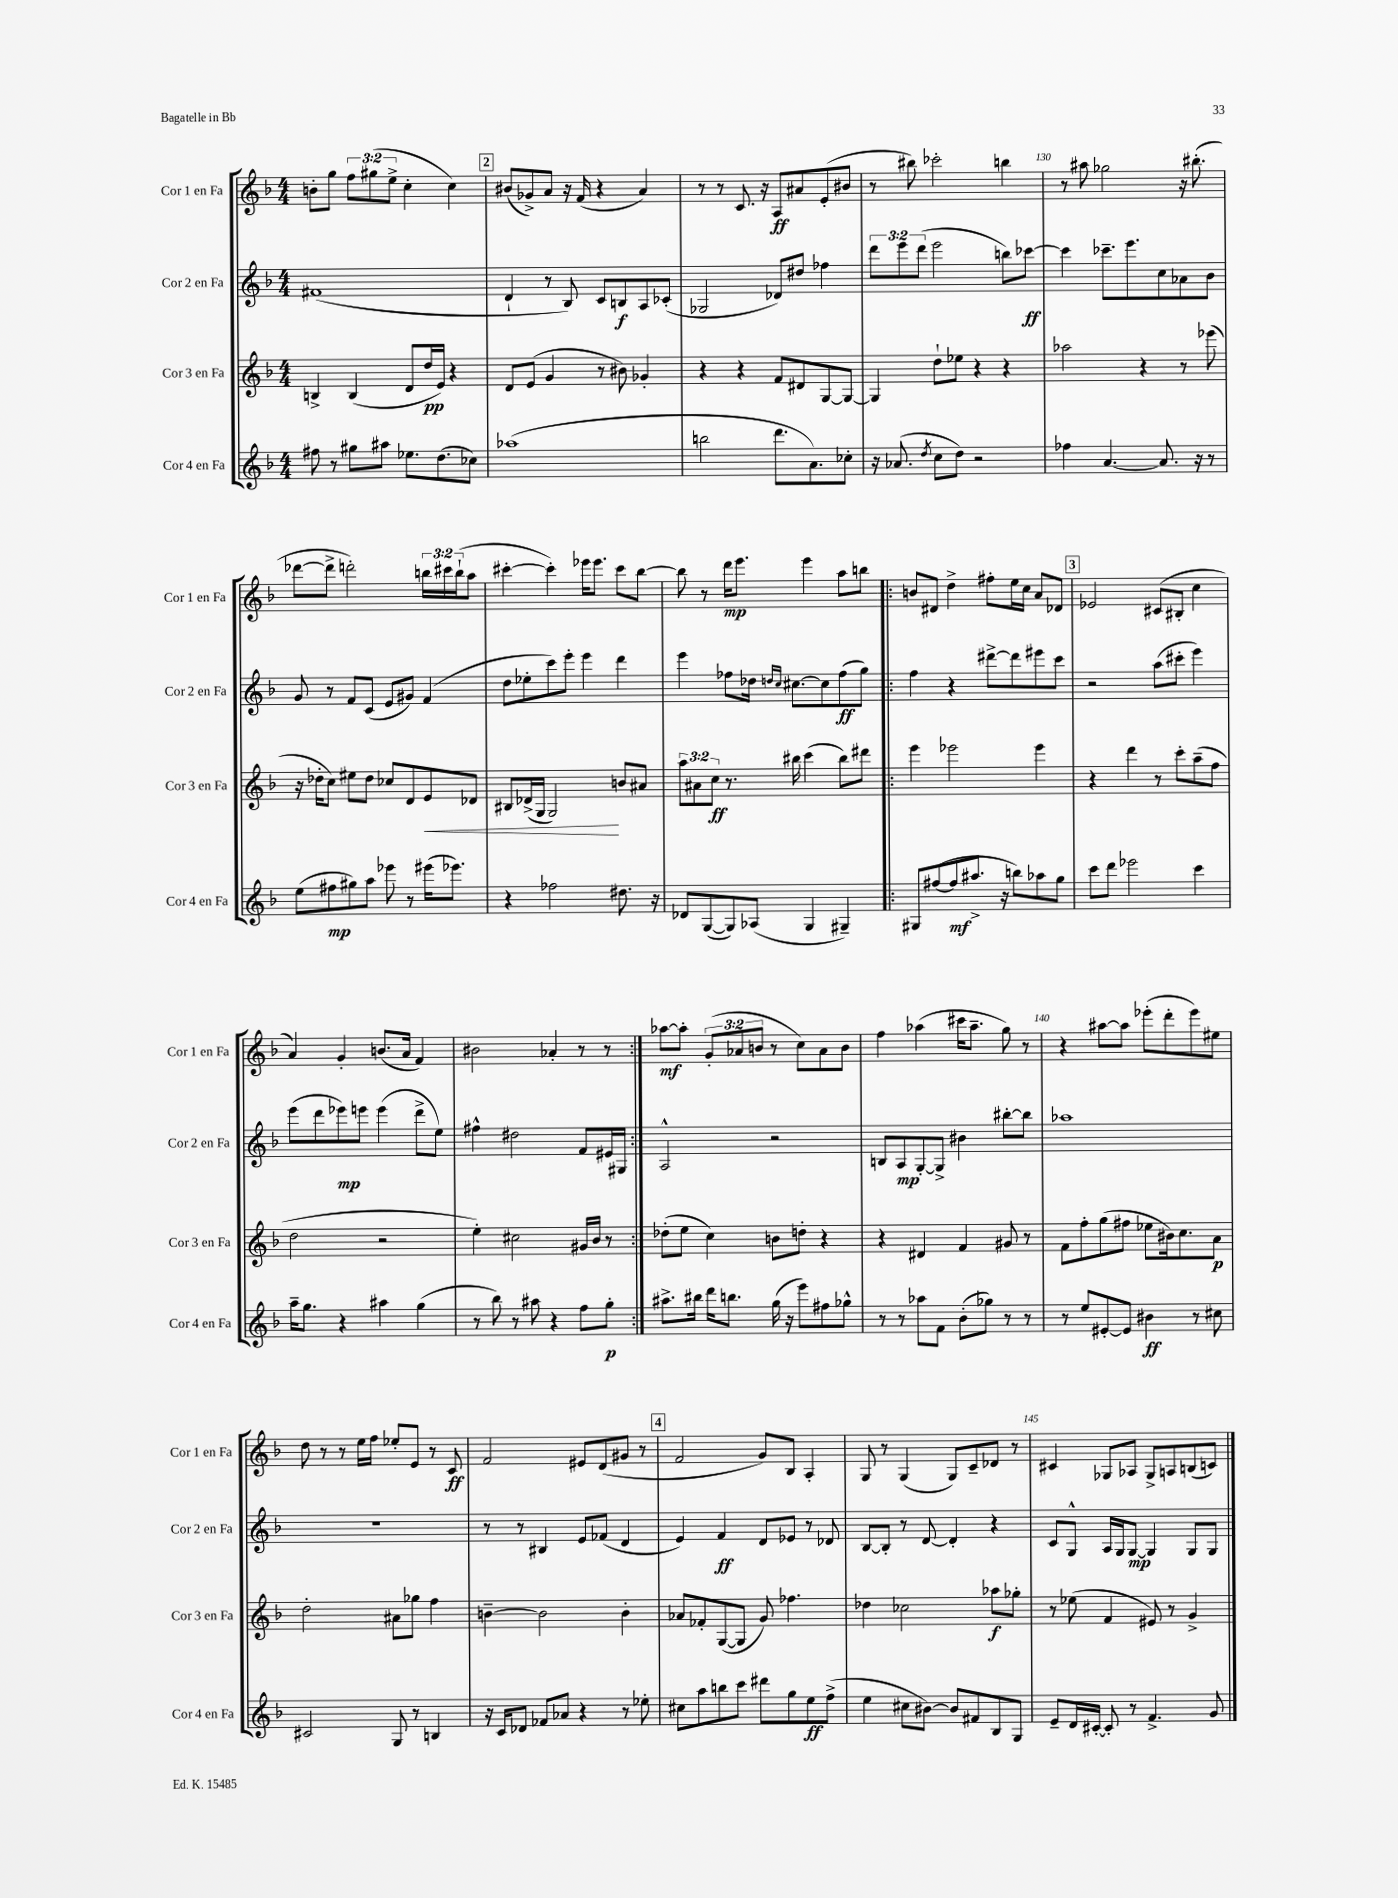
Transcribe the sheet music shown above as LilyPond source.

<<
\new StaffGroup <<
\new Staff = "s0" \with { instrumentName = "Cor 1 en Fa" shortInstrumentName = "Cor 1 en Fa" } {
    \clef treble \key f \major \numericTimeSignature \time 4/4 \override Staff.TupletNumber.text = #tuplet-number::calc-fraction-text
    b'8-. g''8 \tuplet 3/2 { f''8 gis''8( e''8-> } c''4-. c''4) |
    \mark \markup { \box "2" } bis'8( ges'8->) a'8 r16 f'16( r4 a'4) |
    r8 r8 c'8. r16 a8\ff ais'8 e'8-.( bis'8 |
    r8 bis''8) ces'''2-. b''4 |
    r8 ais''8 ges''2 r16 bis''8.-.( |
    des'''8~ des'''8-> d'''2-.) \tuplet 3/2 { b''16 cis'''16 b''16-!( } a''8 |
    cis'''4~-. cis'''4-.) ees'''16 ees'''8. cis'''8 bes''8~ |
    bes''8 r8 d'''16\mp e'''8. e'''4 a''8 b''8 |
    \repeat volta 2 { b'8 dis'8 d''4-> fis''8-. e''16 c''16 a'8 des'8 |
    \mark \markup { \box "3" } ees'2 cis'8( bis8-. c''4 |
    a'4) g'4-. b'8.( a'16 f'4) |
    bis'2 aes'4-. r8 r8 | }
    aes''8~\mf aes''8-. \tuplet 3/2 { g'8-.( aes'8 b'8 } r8 c''8) aes'8 b'8 |
    f''4 aes''4( cis'''16 aes''8.-- g''8) r8 |
    r4 ais''8~ ais''8 ees'''8-.( d'''8-. ees'''8) eis''8 |
    d''8 r8 r8 e''16 f''16 ees''8-. e'8 r8 c'8\ff |
    f'2 eis'8 d'8( gis'8 r8 |
    \mark \markup { \box "4" } f'2 g'8) bes8 a4-. |
    g8 r8 g4( g8) c'8-- des'8 r8 |
    cis'4 ges8 aes8 ges8-> a8 b8( c'8) \bar "|." |
}
\new Staff = "s1" \with { instrumentName = "Cor 2 en Fa" shortInstrumentName = "Cor 2 en Fa" } {
    \clef treble \key f \major \numericTimeSignature \time 4/4 \override Staff.TupletNumber.text = #tuplet-number::calc-fraction-text
    fis'1( |
    \mark \markup { \box "2" } d'4-! r8 bes8) c'8 b8\f a8 ces'8-.( |
    ges2 des'8) dis''8 fes''4 |
    \tuplet 3/2 { d'''8 e'''8 d'''8( } e'''2 b''8) ces'''8~\ff |
    ces'''4 ces'''8.-- e'''8. c''8 aes'8 bes'8 |
    g'8 r8 f'8 c'8( e'8 gis'8) f'4( |
    d''8 ees''8-. c'''8) e'''8-. e'''4 d'''4 |
    e'''4 fes''8 des''16 \grace { d''16 c''16 } cis''8.~ cis''8 fes''8\ff( g''8) |
    \repeat volta 2 { f''4 r4 dis'''8~-> dis'''8 eis'''8 c'''8 |
    \mark \markup { \box "3" } r2 a''8( cis'''8-. e'''4) |
    e'''8( d'''8 ees'''8\mp) e'''8 e'''4( d'''8-> e''8) |
    fis''4-^ dis''2 f'8 eis'16 gis16 | }
    a2-^ r2 |
    b8 a8\mp g8~-. g8-> bis'4 bis''8~-. bis''8 |
    aes''1 |
    R1 |
    r8 r8 bis4 e'8 fes'8( d'4 |
    \mark \markup { \box "4" } e'4) f'4\ff d'8 ees'8 r8 des'8 |
    bes8~ bes8-. r8 d'8~ d'4-. r4 |
    c'8 g8-^ a16 g16 g8~\mp g4 g8 g8 \bar "|." |
}
\new Staff = "s2" \with { instrumentName = "Cor 3 en Fa" shortInstrumentName = "Cor 3 en Fa" } {
    \clef treble \key f \major \numericTimeSignature \time 4/4 \override Staff.TupletNumber.text = #tuplet-number::calc-fraction-text
    b4-> b4( d'8 d''16\pp e'16) r4 |
    \mark \markup { \box "2" } d'8 e'8( g'4 r8 bis'8) ges'4-. |
    r4 r4 f'8 dis'8 g8~ g8~ |
    g4 d''8-! ees''8 r4 r4 |
    aes''2 r4 r8 ees'''8( |
    r16 des''16-. c''8) eis''8 des''8 ces''8 d'8 e'8\< des'8 |
    bis8 des'16->( g16 g2\!) b'8 ais'8 |
    \tuplet 3/2 { a''8 ais'8 c''8\ff } r8. bis''16 c'''4( bis''8) dis'''8 |
    \repeat volta 2 { e'''4 ees'''2 ees'''4 |
    \mark \markup { \box "3" } r4 d'''4 r8 c'''8-. a''8--( f''8 |
    d''2 r2 |
    e''4-.) cis''2 gis'16 bes'16 r8 | }
    des''8-.( e''8 c''4) b'8 d''8-. r4 |
    r4 dis'4 f'4 gis'8 r8 |
    f'8 f''8-. g''8( fis''8 ees''8 bis'16) c''8. a'8\p |
    d''2-. ais'8 ges''8 f''4 |
    b'4~-- b'2 b'4-. |
    \mark \markup { \box "4" } aes'8 fes'8-. g8~( g8 g'8) fes''4. |
    des''4 ces''2 aes''8\f ges''8-. |
    r8 ees''8( f'4 eis'8) r8 g'4-> \bar "|." |
}
\new Staff = "s3" \with { instrumentName = "Cor 4 en Fa" shortInstrumentName = "Cor 4 en Fa" } {
    \clef treble \key f \major \numericTimeSignature \time 4/4
    fis''8 r8 gis''8 ais''8 ees''8. d''8.( ces''8) |
    \mark \markup { \box "2" } aes''1( |
    b''2 d'''8. a'8.) ces''8-. |
    r16 aes'8.( \acciaccatura { d''8 } c''8 d''8) r2 |
    fes''4 a'4.~ a'8. r16 r8 |
    e''8( fis''8\mp gis''8) a''8 ees'''8 r8 eis'''16( ees'''8.) |
    r4 fes''2 dis''8. r16 |
    des'8 g8~( g8) aes8( g4 gis4--) |
    \repeat volta 2 { gis8 fis''8~( fis''8\mf ais''8.-> r16 b''8) aes''8 g''8 |
    \mark \markup { \box "3" } c'''8 d'''8 ees'''2 c'''4 |
    a''16-- g''8. r4 ais''4 g''4( |
    r8 bes''8) r8 ais''8 r4 f''8 g''8-.\p | }
    ais''8.-> bis''16 d'''16 b''8. g''16( r16 e'''8) fis''8 ges''8-^ |
    r8 r8 aes''8 f'8 bes'8-.( ges''8) r8 r8 |
    r8 e''8 eis'8~-. eis'8 bis'4\ff r8 cis''8 |
    cis'2 g8 r8 b4 |
    r16 c'16 des'8 fes'8 aes'8 r4 r8 ees''8-. |
    \mark \markup { \box "4" } cis''8 a''8 b''8 c'''8 dis'''8 g''8 e''8\ff f''8->( |
    e''4 cis''8 bis'8~) bis'8 fis'8 bes8 g8 |
    e'8-- d'16 cis'16~-. cis'8-. r8 f'4.-> g'8 \bar "|." |
}
>>
>>
\layout { \context { \Score currentBarNumber = #126 \override BarNumber.break-visibility = ##(#f #t #t) barNumberVisibility = #(every-nth-bar-number-visible 5) } }
